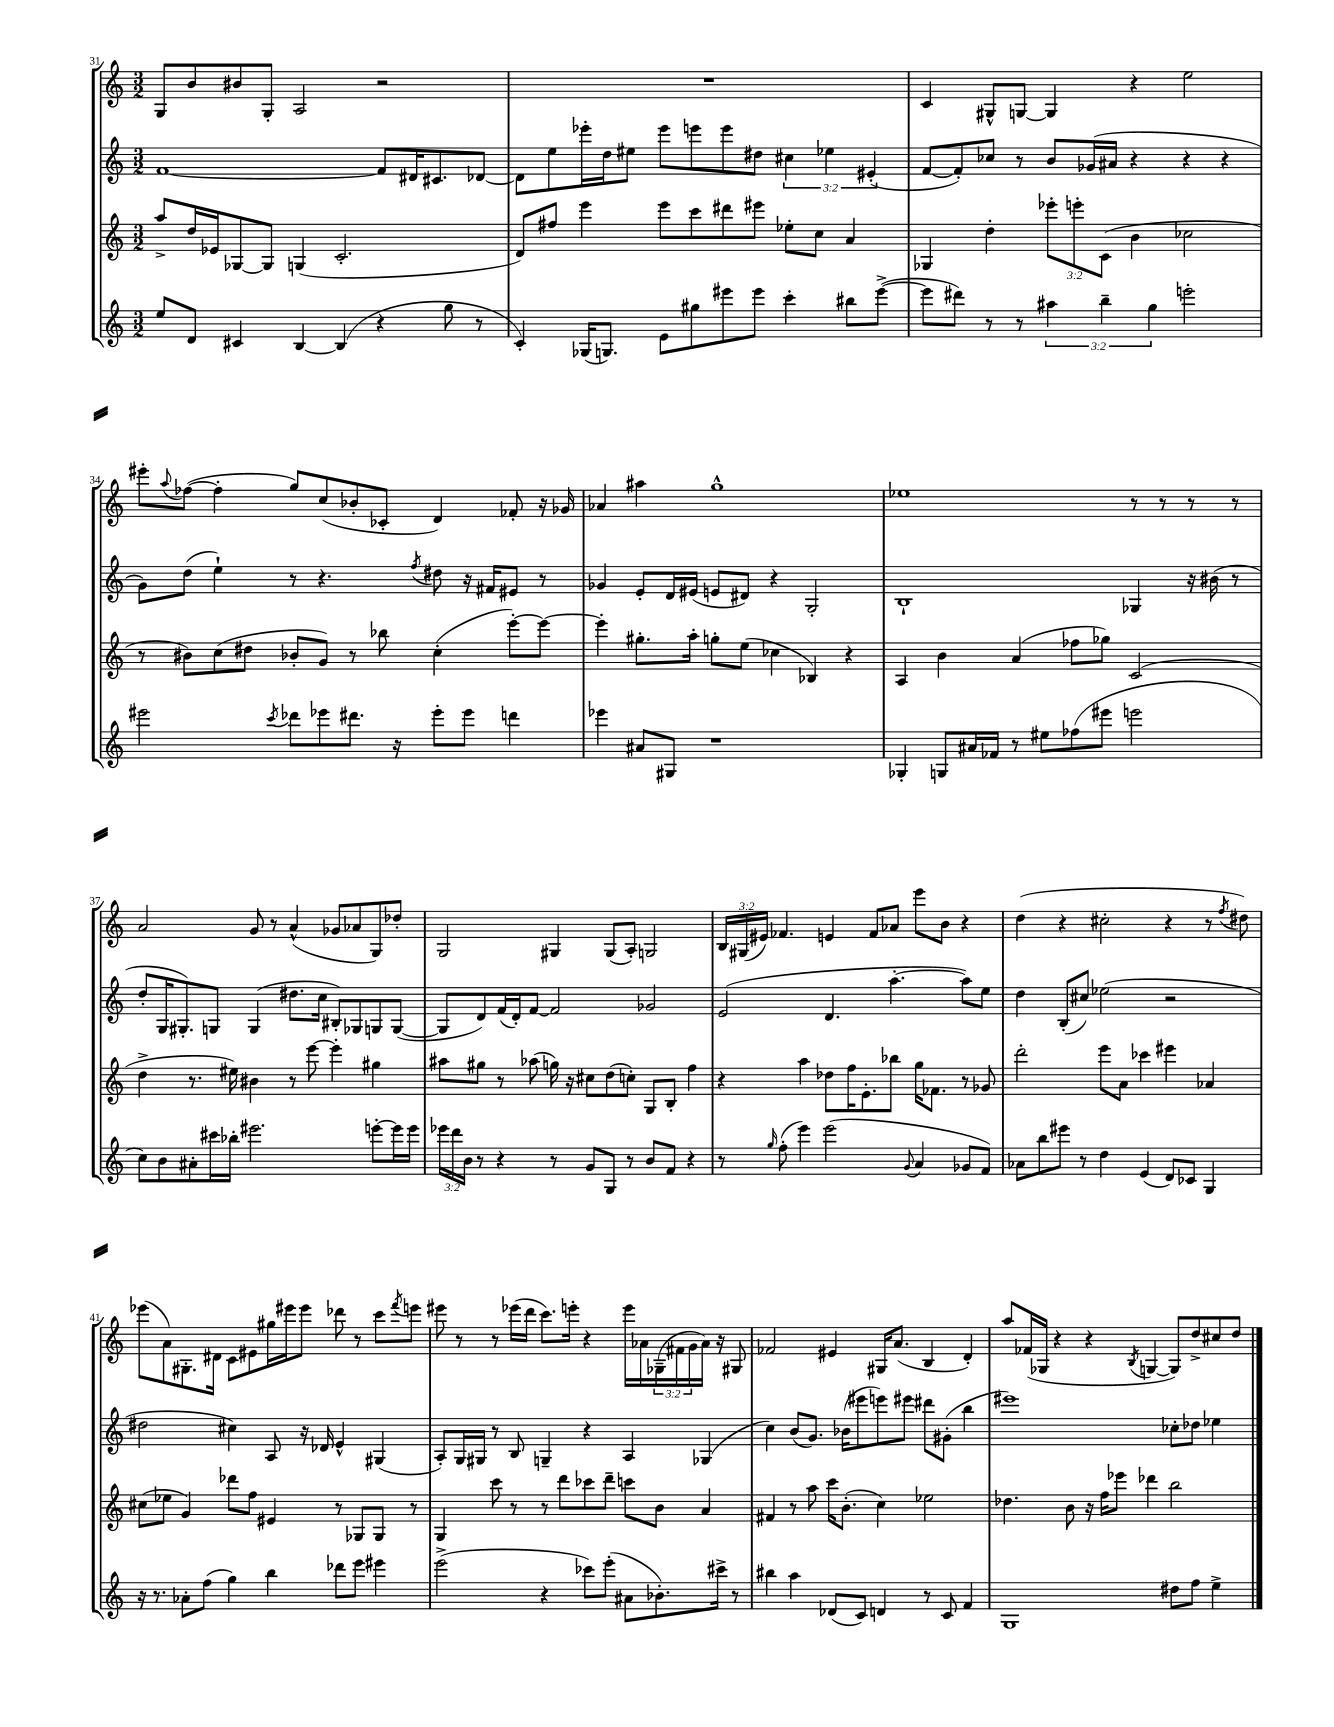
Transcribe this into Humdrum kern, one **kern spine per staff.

**kern	**kern	**kern	**kern
*staff4	*staff3	*staff2	*staff1
*clefG2	*clefG2	*clefG2	*clefG2
*k[]	*k[]	*k[]	*k[]
*M3/2	*M3/2	*M3/2	*M3/2
8ee	8aa^	[1f	8G
8d	16dd	.	8b
.	16e-	.	.
4c#	[8G-	.	8b#
.	8G-]	.	8G'
[4B	(4G	.	2A
(4B]	2.c'	.	.
4r	.	8f]	2r
.	.	16d#	.
.	.	8.c#	.
8gg	.	.	.
8r	.	[8d-	.
=	=	=	=
4c')	8d)	8d-]	1.r
.	8ff#	8ee	.
(16G-	4eee	16eee-'	.
8.G)	.	16dd	.
.	.	8ee#	.
8e	8eee	8eee-	.
8gg#	8ccc	8eee	.
8eee#	8ddd#	8eee	.
8eee#	8eee#	8dd#	.
4ccc'	8ee-'	6cc#	.
.	8cc	.	.
.	.	6ee-	.
8bb#	4a	.	.
.	.	(6e#'	.
([8eee#^	.	.	.
=	=	=	=
8eee#]	4G-	[8f	4c
8ddd#)	.	8f'])	.
8r	4dd'	8cc-	8G#^^
8r	.	8r	[8G
6aa#	12eee-'	8b	4G]
.	12eee'	.	.
.	.	(16g-	.
6bb~	(12c	.	.
.	.	16a#	.
.	4b	4r	4r
6gg	.	.	.
2eee'	2cc-	4r	2ee
.	.	4r	.
=	=	=	=
2eee#	8r	8g)	8eee#'
.	.	.	8qqaa
.	8b#)	(8dd	([8ff-
.	(8cc	4ee`)	4ff-']
.	8dd#	.	.
8qccc	.	.	.
8ddd-	8b-'	8r	8gg)
8eee-	8g)	4.r	(8cc
8.ddd#	8r	.	8b-'
.	8bb-	.	8c-'
16r	.	.	.
.	.	8qff	.
8eee-'	(4cc'	8dd#	4d)
8eee-	.	16r	.
.	.	16f#	.
4ddd	[8eee')	8e#	8f-'
.	8eee_	8r	16r
.	.	.	16g-
=	=	=	=
4eee-	4eee']	4g-	4a-
8a#	8.gg#'	8e'	4aa#
8G#	.	16d	.
.	16aa'	(16e#	.
1r	8gg'	8e	1gg^^
.	(8ee	8d#)	.
.	4cc-	4r	.
.	4B-)	2G'	.
.	4r	.	.
=	=	=	=
4G-'	4A	1B`	1ee-
8G	4b	.	.
16a#	.	.	.
16f-	.	.	.
8r	(4a	.	.
8ee#	.	.	.
(8ff-	8ff-	.	.
8eee#	8gg-)	.	.
2eee	(2c	4G-	8r
.	.	.	8r
.	.	16r	8r
.	.	(16b#	.
.	.	8r	8r
=	=	=	=
8cc)	4dd^	8dd'	2a
8b	.	16G	.
.	.	8.G#')	.
8a#'	8.r	.	.
16ccc#	.	8G	.
16bb-'	16ee#)	.	.
2.eee#	4b#	(4G	8g
.	.	.	8r
.	8r	8.dd#	(4a^^
.	[8eee	.	.
.	.	16cc	.
.	4eee']	8B#')	8g-
.	.	8G-	8a-
[8eee'	4gg#	8G	8G)
16eee]	.	([8G	8dd-'
16eee	.	.	.
=	=	=	=
24eee-	8aa#	8G]	2G
24ddd	.	.	.
24b	.	.	.
8r	8gg#	8d)	.
4r	8r	(16f	.
.	.	16d')	.
.	(8aa-	[8f	.
8r	16gg)	2f]	4G#
.	16r	.	.
8g	8cc#	.	.
8G	(8dd	.	(8G#
8r	8cc')	.	8A')
8b	8G	2g-	2G
8f	8B'	.	.
4r	4ff	.	.
=	=	=	=
8r	4r	(2e	24B
.	.	.	(24G#
.	.	.	24e#)
16qqgg	.	.	.
(8ff'	.	.	4.f-
4eee)	4aa	.	.
(2eee	8dd-	4.d	4e
.	16ff	.	.
.	8.e'	.	.
.	.	.	8f-
.	8bb-	[4.aa'	8a-
8qqg	.	.	.
4a	16gg	.	8eee
.	8.f-	.	.
.	.	.	8b
8g-	8r	8aa])	4r
8f)	8g-	8ee	.
=	=	=	=
8a-	2ddd'	4dd	(4dd
8bb	.	.	.
8eee#	.	(8B'	4r
8r	.	8cc#)	.
4dd	8eee	(2ee-	2cc#'
.	8a	.	.
(4e	4ccc-	.	.
8d)	4eee#	2r	4r
8c-	.	.	.
4G	4a-	.	8r
.	.	.	8qff
.	.	.	8dd#)
=	=	=	=
16r	(8cc#	2dd#	(8eee-
8.r	.	.	.
.	8ee-	.	8a)
8a-'	4g)	.	8.G#'
(8ff	.	.	.
.	.	.	16d#
4gg)	8ddd-	4cc#)	8c
.	8ff	.	8e#
4bb	4e#	8A	16gg#
.	.	.	16eee#
.	.	16r	8eee#
.	.	16d-	.
8ddd-	8r	4e^^	8ddd-
8eee	8G-	.	8r
4eee#	8G-	(4G#	8ccc
.	.	.	8qfff
.	8r	.	8eee
=	=	=	=
(2eee^	4G	8A')	8eee#
.	.	16G	8r
.	.	16G#	.
.	8ccc	8r	8r
.	8r	8B	(16eee-
.	.	.	16ddd
4r	8r	4G~	8.ccc)
.	8ddd	.	.
.	.	.	16eee'
8ccc-)	8ccc-	4r	4r
(8eee'	8ddd~	.	.
8a#	8ccc	4A	16eee
.	.	.	16a-
8.b-')	8b	.	(24G-~
.	.	.	24f#
.	.	.	24g
.	4a	(4G-	16a-)
16ccc#^	.	.	16r
8r	.	.	8G#
=	=	=	=
4bb#	4f#	4cc)	2f-
4aa	8r	(8b	.
.	8aa	8.g)	.
(8d-	16ccc	.	4e#
.	(8.b'	(16b-	.
8c)	.	8eee#	.
4d	4cc)	8eee)	16G#
.	.	.	(8.a
.	.	8eee#	.
8r	2ee-	8ddd#	4B
8c	.	(8g#'	.
4f	.	4bb	4d')
=	=	=	=
1G	4.dd-	1eee#)	8aa
.	.	.	(16f-
.	.	.	16G-
.	.	.	4r
.	8b	.	.
.	16r	.	4r
.	16ff	.	.
.	8eee-	.	.
.	.	.	8qB
.	4ddd-	.	[4G
8dd#	2bb	8cc-'	8G])
8ff	.	8dd-	8dd^
4ee^	.	4ee-	8cc#
.	.	.	8dd
==	==	==	==
*-	*-	*-	*-
